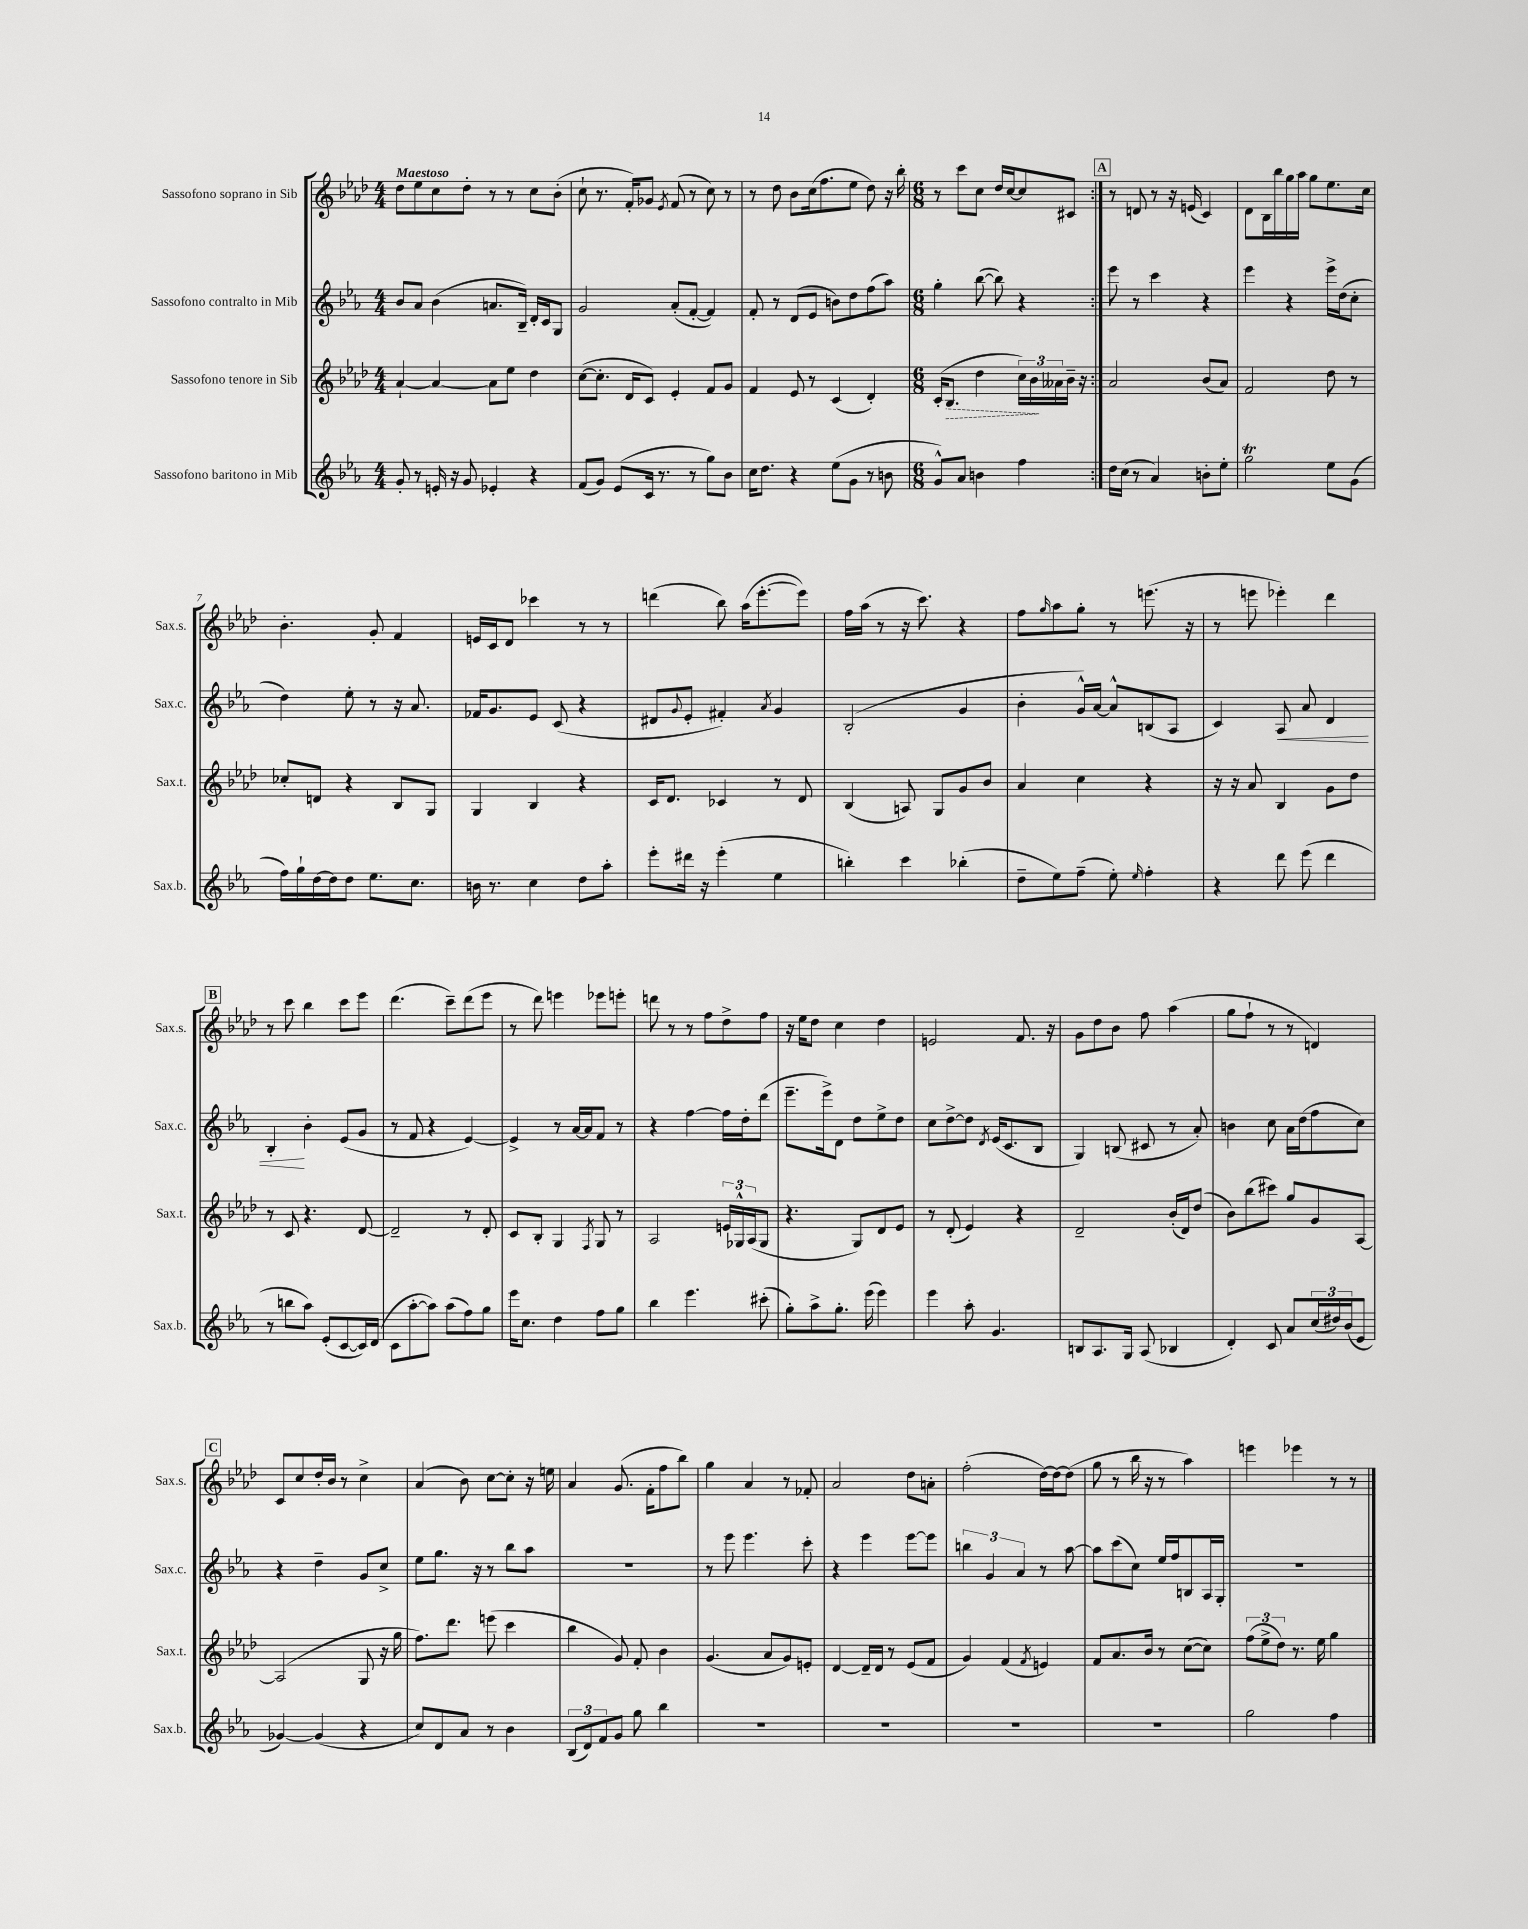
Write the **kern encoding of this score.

**kern	**kern	**kern	**kern
*staff4	*staff3	*staff2	*staff1
*clefG2	*clefG2	*clefG2	*clefG2
*k[b-e-a-]	*k[b-e-a-d-]	*k[b-e-a-]	*k[b-e-a-d-]
*M4/4	*M4/4	*M4/4	*M4/4
8g'	[4a-`	8b-	8dd-
8r	.	8a-	8ee-
16e'	4a-_	(4b-	8cc
16r	.	.	.
8g	.	.	8dd-'
4e-'	8a-]	8.a	8r
.	8ee-	.	8r
.	.	16B-~)	.
4r	4dd-	16d'	8cc
.	.	16c	.
.	.	8G	(8b-'
=	=	=	=
(8f	([8cc	2g	8cc`
8g)	8.cc']	.	8.r
(8e-	.	.	.
.	16d-	.	16f')
16c	8c)	.	8g-
8.r	.	.	.
.	.	.	8qe-
.	4e-'	(8a-'	(8f
8r	.	[8f'	8r
8gg)	8f	4f])	8cc)
8b-	8g	.	8r
=	=	=	=
16cc	4f	8f'	8r
8.dd	.	.	.
.	.	8r	8dd-
4r	8e-	(8d	8b-
.	8r	8e-	(16cc
.	.	.	8.ff
(8ee-	(4c	8b)	.
8g	.	8dd	8ee-
8r	4d-')	(8ff	8dd-)
8b	.	8aa-)	16r
.	.	.	16bb-'
=	=	=	=
*M6/8	*M6/8	*M6/8	*M6/8
8g^^)	(16c'	4gg'	8r
.	8.B-	.	.
8a-	.	.	8ccc
4b	4dd-	([8bb-	8cc
.	.	8bb-])	16dd-
.	.	.	[16cc
4ff	24cc)	4r	8cc]
.	24b-	.	.
.	24a--	.	.
.	16b-~	.	8c#
.	16r	.	.
=:|!	=:|!	=:|!	=:|!
16dd	2a-	8eee-	8r
(16cc	.	.	.
8r	.	8r	8d
4a-)	.	4ccc	8r
.	.	.	16r
.	.	.	(16e
8b'	(8b-	4r	4c)
8ee-'	8a-)	.	.
=	=	=	=
2gg	2f	4eee-	8d-
.	.	.	16B-
.	.	.	16bb-
.	.	4r	16gg
.	.	.	16aa-
.	.	.	8gg
8ee-	8dd-	16eee-^	8.ee-
.	.	(16dd	.
(8g	8r	8cc'	.
.	.	.	16cc
=	=	=	=
16ff)	8cc-'	4dd)	4.b-'
16gg`	.	.	.
[16dd	8d	.	.
16dd]	.	.	.
8dd	4r	8ee-'	.
8.ee-	.	8r	8g'
.	8B-	16r	4f
8.cc	.	8.a-	.
.	8G	.	.
=	=	=	=
16b	4G	16f-	16e
8.r	.	8.g	16c
.	.	.	8d-
4cc	4B-	8e-	4ccc-
.	.	(8c	.
8dd	4r	4r	8r
8aa-'	.	.	8r
=	=	=	=
8eee-'	16c	8d#	(4ddd
.	8.d-	.	.
.	.	8qqg	.
16ddd#	.	8e-'	.
16r	.	.	.
(4eee-'	4c-	4f#')	8bb-)
.	.	.	(16aa-
.	.	.	[8.eee-'
.	.	8qa-	.
4ee-	8r	4g	.
.	8d-	.	8eee-])
=	=	=	=
4bb')	(4B-	(2B-'	16ff
.	.	.	(16aa-
.	.	.	8r
4ccc	8A)	.	16r
.	.	.	8.ccc)
.	8G	.	.
(4bb-'	8g	4g	4r
.	8b-	.	.
=	=	=	=
8dd~	4a-	4b-'	8ff
.	.	.	16qqgg
8ee-)	.	.	8aa-
(8ff~	4cc	16g^^)	8gg'
.	.	[16a-	.
8ee-')	.	8a-^^]	8r
16qqee-	.	.	.
4ff'	4r	(8B	(8.eee
.	.	8A-	.
.	.	.	16r
=	=	=	=
4r	16r	4c)	8r
.	16r	.	.
.	8a-	.	8eee
8ddd	4B-	8A-	4eee-')
(8eee-	.	8a-	.
4ddd	8g	4d	4ddd-
.	8dd-	.	.
=	=	=	=
8r	8r	4B-'	8r
8bb	8c	.	8ccc
8aa-)	4.r	4b-'	4bb-
(8e-'	.	.	.
[8c	.	(8e-	8ccc
16c])	[8d-	8g	8eee-
(16d	.	.	.
=	=	=	=
8c	2d-~]	8r	(4.ddd-
[8aa-'	.	8f	.
8aa-])	.	4r	.
(8aa-	.	.	8ccc~)
8ff)	8r	[4e-)	(8ddd-
8gg	8d-'	.	8eee-
=	=	=	=
16eee-	8c	4e-^]	8r
8.cc	.	.	.
.	8B-'	.	8ddd-)
4dd	4G	8r	4eee
.	.	[16a-	.
.	.	16a-]	.
.	8qF	.	.
8ff	8G	8f	8eee-
8gg	8r	8r	8eee'
=	=	=	=
4bb-	2A-	4r	8ddd
.	.	.	8r
4.eee-	.	[4ff	8r
.	.	.	8ff
.	24e	16ff]	8dd-^
.	24G-^^	.	.
.	.	16dd'	.
.	(24A-	.	.
(8ccc#'	8G-	(8ddd	8ff
=	=	=	=
8gg')	4.r	8.eee-~	16r
.	.	.	16ee-
8aa-^	.	.	8dd-
.	.	16eee-^)	.
8.gg'	.	8d	4cc
.	8G)	8dd	.
(16eee-	.	.	.
4eee-)	8d-	8ee-^	4dd-
.	8e-	8dd	.
=	=	=	=
4eee-	8r	8cc	2e
.	(8d-'	[8dd^	.
8aa-'	4e-)	8dd]	.
.	.	8qd	.
4.g	.	(16e-	.
.	.	8.c	.
.	4r	.	8.f
.	.	8B-	.
.	.	.	16r
=	=	=	=
8B	2d-~	4G)	8g
8.A-	.	.	8dd-
.	.	(8B	8b-
16G	.	.	.
(8A-	.	8c#	8ff
4B-	(16b-'	8r	(4aa-
.	16d-)	.	.
.	(8dd-	8a-')	.
=	=	=	=
4d')	8b-)	4b	8gg
.	(8bb-	.	8ff`
8c	8ccc#)	8cc	8r
8a-	8gg	16a-	8r
.	.	(16dd	.
(24cc	8g	8ff	4d)
24dd#)	.	.	.
(24b-	.	.	.
8e-	[8A-	8cc)	.
=	=	=	=
[4g-)	(2A-]	4r	8c
.	.	.	8cc
(4g-]	.	4dd~	16dd-'
.	.	.	16b-
.	.	.	8r
4r	8G	8g	4cc^
.	16r	8cc^	.
.	16gg	.	.
=	=	=	=
8cc)	8.ff)	8ee-	(4a-
8d	.	8.gg	.
.	8.ddd-	.	.
8a-	.	.	8b-)
.	.	16r	.
8r	(8eee	8r	[8cc
4b-	4ccc	8bb-	8cc']
.	.	8aa-	16r
.	.	.	16ee
=	=	=	=
(12B-	4bb-	2.r	4a-
12d)	.	.	.
12f	.	.	.
8g	8g)	.	(8.g
8gg	8f'	.	.
.	.	.	16f'
4bb-	4b-	.	8ff
.	.	.	8bb-)
=	=	=	=
2.r	(4.g	8r	4gg
.	.	8eee-	.
.	.	4.eee-	4a-
.	8a-	.	.
.	8g)	.	8r
.	8e'	8ccc'	8f-'
=	=	=	=
2.r	[4d-	4r	2a-
.	16d-~]	4eee-	.
.	16d-	.	.
.	8r	.	.
.	(8e-	[8eee-	8dd-
.	8f	8eee-]	8a'
=	=	=	=
2.r	4g)	6bb	(2ff'
.	.	6g	.
.	(4f	.	.
.	.	6a-	.
.	8qf	.	.
.	4e)	8r	[16dd-)
.	.	.	16dd-_
.	.	[8aa-	(8dd-]
=	=	=	=
2.r	8f	8aa-]	8gg
.	8.a-	(8ccc	8r
.	.	8cc)	16bb-
.	16b-	.	16r
.	8r	16ee-	8r
.	.	16ff	.
.	([8cc	8B	4aa-)
.	8cc])	16A-	.
.	.	16G'	.
=	=	=	=
2gg	(12ff	2.r	4eee
.	12ee-^	.	.
.	12dd-)	.	.
.	8.r	.	4eee-
.	16ee-	.	.
4ff	4gg	.	8r
.	.	.	8r
==	==	==	==
*-	*-	*-	*-
